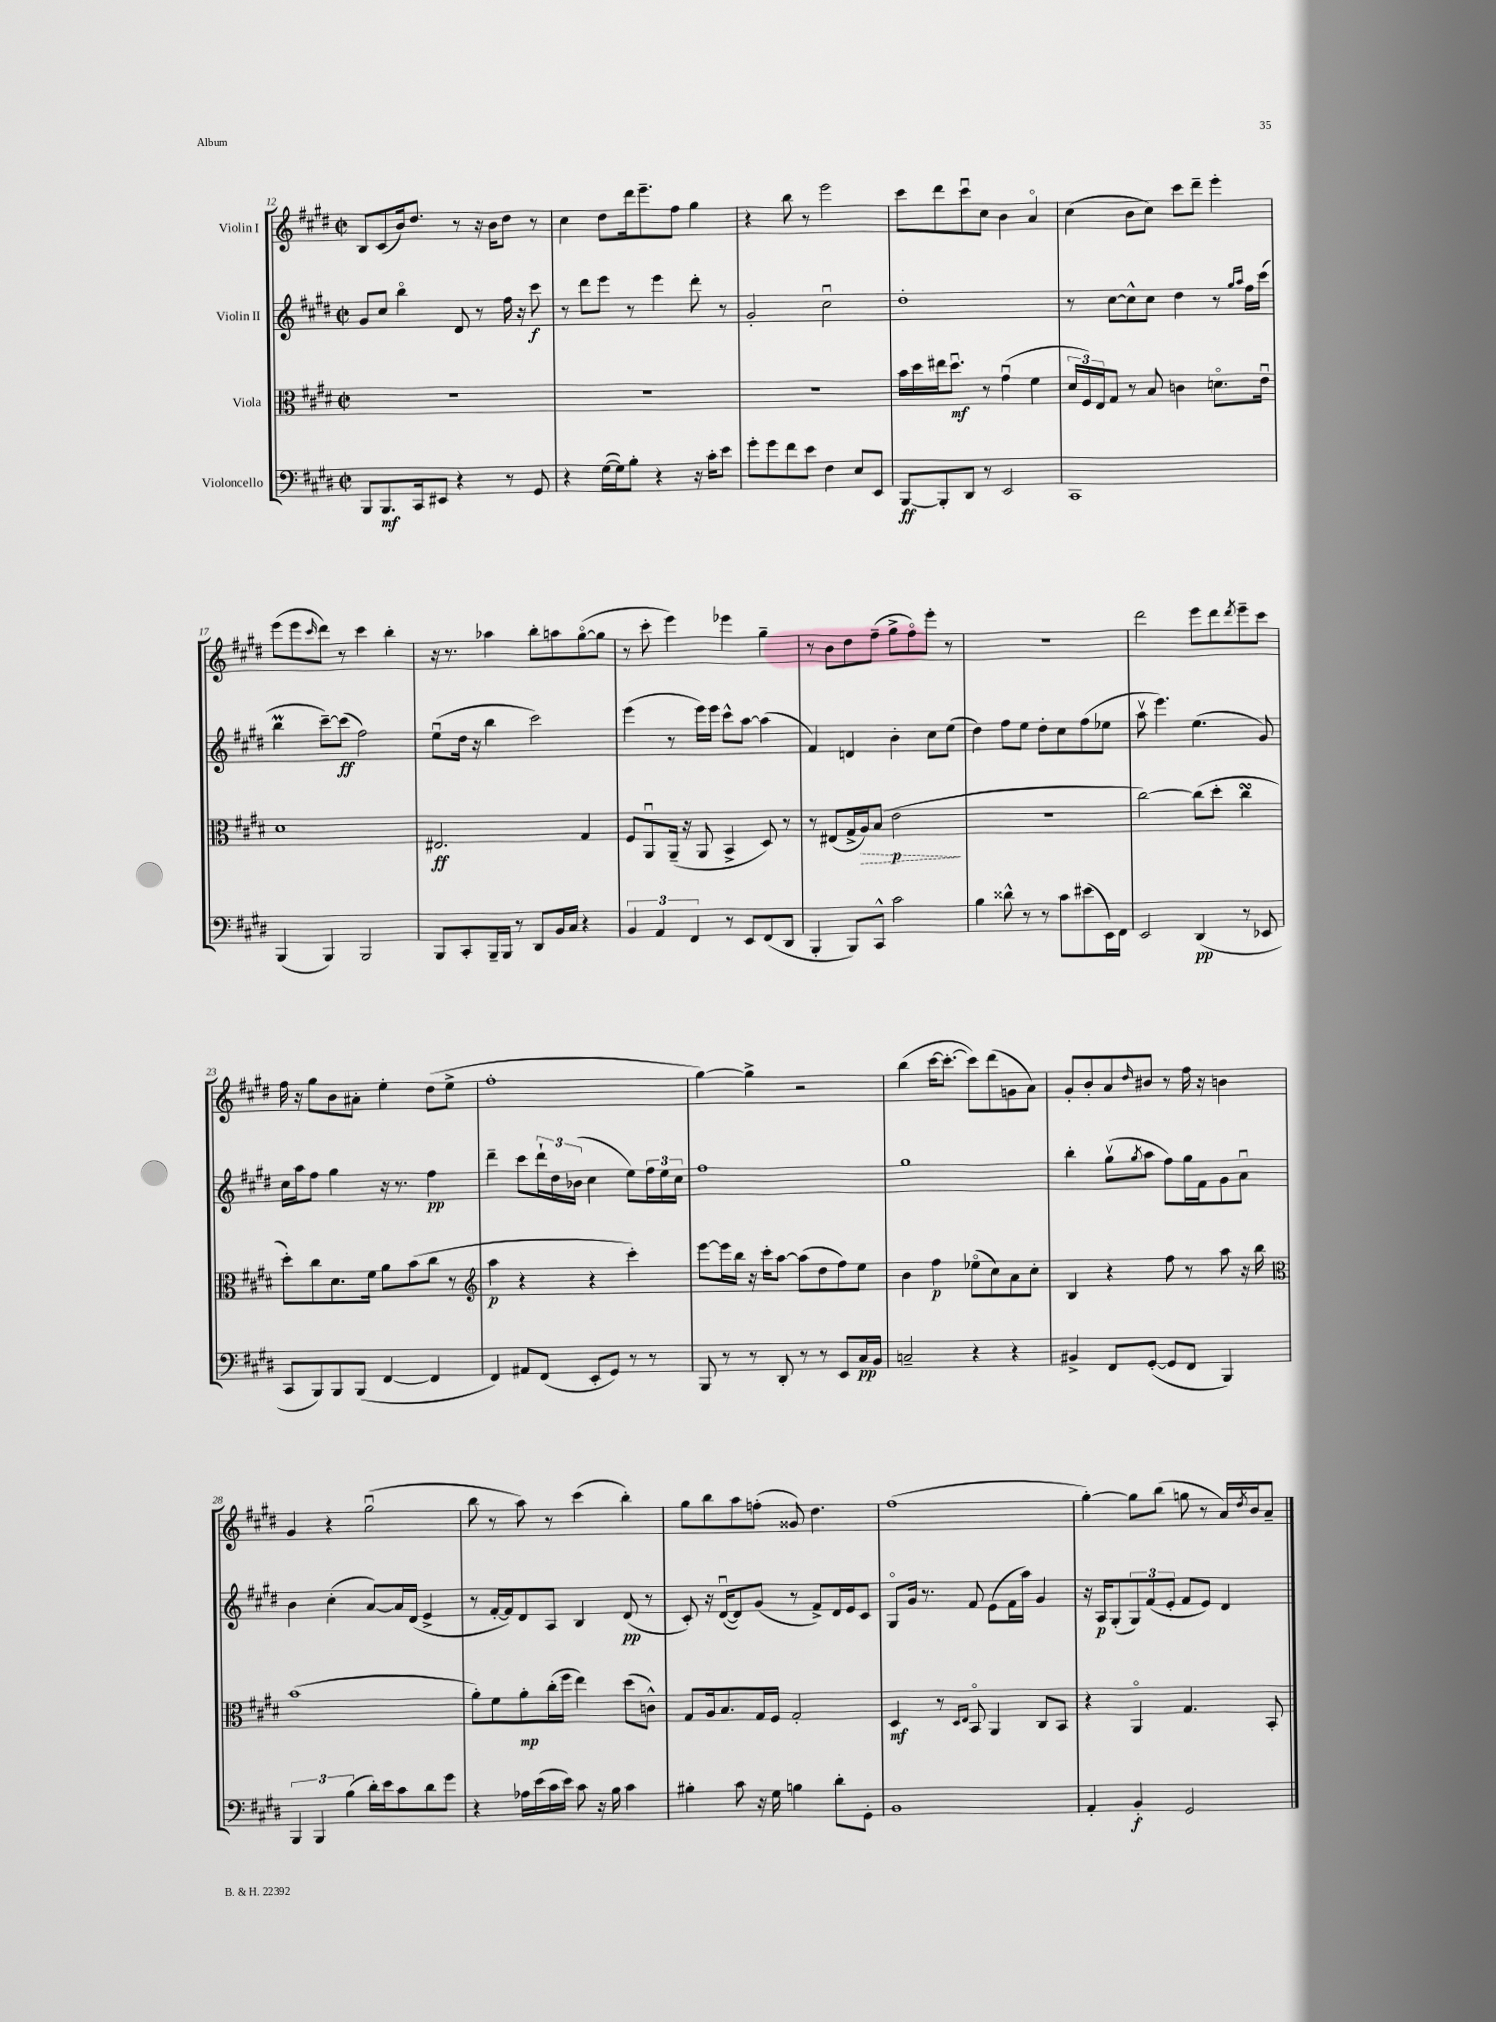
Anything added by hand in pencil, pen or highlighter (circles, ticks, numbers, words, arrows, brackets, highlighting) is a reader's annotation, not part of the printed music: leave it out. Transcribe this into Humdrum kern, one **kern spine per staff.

**kern	**kern	**kern	**kern
*staff4	*staff3	*staff2	*staff1
*clefF4	*clefC3	*clefG2	*clefG2
*k[f#c#g#d#]	*k[f#c#g#d#]	*k[f#c#g#d#]	*k[f#c#g#d#]
*M2/2	*M2/2	*M2/2	*M2/2
*met(c|)	*met(c|)	*met(c|)	*met(c|)
8BBB/L	1r	8g#/L	8B/L
8.BBB/	.	8cc#/J	(8c#/
.	.	4bbo\	16b/k)
16CC#/k	.	.	8.dd#/J
8EE#/J	.	.	.
4r	.	8d#/	8r
.	.	8r	16r
.	.	.	16b\LK
8r	.	16ff#\	8dd#\J
.	.	16r	.
8GG#/	.	8ccc#\	8r
=	=	=	=
4r	1r	8r	4cc#\
.	.	8ddd#\L	.
([16G#\LL	.	8eee\J	8dd#\L
16G#\]J)	.	.	.
8B'\J	.	8r	16ddd#\k
.	.	.	8.eee~\
4r	.	4eee\	.
.	.	.	8ff#\J
16r	.	8ddd#'\	4gg#\
16c#'\LK	.	.	.
8e\J	.	8r	.
=	=	=	=
8g#'\L	1r	2g#'/	4r
8g#\	.	.	.
8f#\	.	.	8bb\
8e\J	.	.	8r
4F#\	.	2cc#u\	2eee\
8E/L	.	.	.
8EE/J	.	.	.
=	=	=	=
[8BBB/L	16b\LL	1dd#'	8ccc#\L
.	16dd#\	.	.
8BBB'/]	16ee#\J	.	8ddd#\
.	8.dd#u\J	.	.
8DD#/J	.	.	8ccc#u\
8r	8r	.	8cc#\J
2EE/	(4g#u\	.	4b\
.	4f#\	.	4ao/
=	=	=	=
1CC#	24d#/LL	8r	(4cc#\
.	24F#/)	.	.
.	24E/J	.	.
.	8G#/J	[8cc#\L	.
.	8r	8cc#^^\]	8b\L
.	8B/	8cc#\J	8cc#\J)
.	4c\	4dd#\	8ccc#\L
.	.	.	8ddd#~\J
.	8.do\L	8r	4eee'\
.	.	16qqgg#/LL	.
.	.	16qqaa/JJ	.
.	.	16ff#\LL	.
.	16eu\Jk	(16ccc#\JJ	.
=	=	=	=
(4BBB/	1d#	4bb\	(8eee\L
.	.	.	8eee\
.	.	.	16qqccc#/
4BBB/)	.	[8ccc#~\L)	8ddd#\J)
.	.	(8ccc#\]J	8r
2BBB/	.	2ff#\)	4ccc#\
.	.	.	4bb'\
=	=	=	=
8BBB/L	2.E#/	(8eeu\L	16r
.	.	.	8.r
8CC#'/	.	16dd#\Jk	.
.	.	16r	.
16BBB~/L	.	4bb\	4aa-\
16BBB/JJ	.	.	.
8r	.	.	.
8DD#/L	.	2ccc#\)	8bb'\L
16BB/L	.	.	8aa\
16C#/JJ	.	.	.
4r	4G#/	.	([8gg#o\
.	.	.	8gg#\]J
=	=	=	=
6BB/	8F#/L	(4eee\	8r
.	8AAu/	.	8ccc#'\
6AA/	.	.	.
.	(16AA~/Jk	8r	4eee\)
.	16r	.	.
6FF#/	.	.	.
.	8AA/	16eee\LL)	.
.	.	16eee\JJ	.
8r	4BB^/	8ccc#^^\L	4eee-\
8EE/L	.	[8aa\J	.
(8FF#/	8D#/)	(4aa\]	4gg#~\
8DD#/J	8r	.	.
=	=	=	=
4BBB'/	8r	4f#/)	8r
.	(8E#/L	.	8b\L
8BBB/L)	16G#^/L	4d/	8dd#\
.	16A/J)	.	.
8CC#^^/J	(8B/J	.	(8ff#~\J
2c#\	2e\	4b'\	8gg#^\L
.	.	.	8ff#o\)
.	.	8cc#\L	8eee'\J
.	.	(8ee\J	8r
=	=	=	=
4B\	1r	4dd#\)	1r
8d##^^\	.	8ff#\L	.
8r	.	8ee\J	.
8r	.	8dd#'\L	.
8c#\L	.	8cc#\	.
(8e#\	.	(8ff#\	.
16EE\L)	.	8ee-\J	.
16FF#\JJ	.	.	.
=	=	=	=
2EE/	[2cc#\)	8aav\	2ddd#\
.	.	4.eee\)	.
(4DD#/	(8cc#\]L	(4.ee\	8eee\L
.	8dd#'\J	.	8ddd#\
.	.	.	8qddd#/
8r	4cc#\	.	8eee~\
8EE-/	.	8g#/)	8ccc#\J
=	=	=	=
8CC#/L	8dd#'\L)	16cc#\LL	16ff#\
.	.	16aa\J	16r
8BBB/)	8cc#\	8ff#\J	8gg#\L
8BBB/	8.d#\	4gg#\	8b\
(8BBB/J	.	.	8a#'\J
.	16f#\Jk	.	.
[4FF#/	8a\L	16r	4ee'\
.	.	8.r	.
.	(8b\	.	.
4FF#/]	8cc#\J	4ff#\	(8dd#\L
.	8r	.	8ee^\J
=	=	=	=
*	*clefG2	*	*
4FF#/)	4aa\	4ddd#~\	1ff#'
8AA#/L	4r	8ccc#\L	.
(8FF#/J	.	24ddd#`\L	.
.	.	24dd#\	.
.	.	(24b-\JJ	.
8EE'/L	4r	4cc#\	.
8GG#/J)	.	.	.
8r	4ccc#'\)	8ee\L)	.
8r	.	24ff#\L	.
.	.	24ee\	.
.	.	24cc#\JJ	.
=	=	=	=
8BBB/	[8eee\L	1ff#	[4gg#\)
8r	16eee\]L	.	.
.	16bb\JJ	.	.
8r	16r	.	4gg#^\]
.	16ccc#'\LK	.	.
8DD#'/	[8aa\J	.	.
8r	(8aa\]L	.	2r
8r	8dd#\	.	.
8EE/L	8ff#\)	.	.
16C#/L	8ee\J	.	.
16BB/JJ	.	.	.
=	=	=	=
2C~/	4b\	1gg#	(4bb\
.	4ff#\	.	[16ccc#\LK
.	.	.	8.ccc#'\_J
4r	(8ee-o\L	.	8ccc#\]L)
.	8cc#\)	.	(8ddd#\
4r	8a\	.	8g\
.	8cc#'\J	.	8a\J)
=	=	=	=
4BB#^/	4B/	4bb'\	8g#'/L
.	.	.	8b'/
8FF#/L	4r	(8gg#v\L	8a/
.	.	8qgg#/	16qqdd#/
([8GG#'/J	.	8aa\J	8b#/J
8GG#/]L	8ff#\	8ff#\L)	8r
8FF#/J	8r	16gg#\L	16ff#\
.	.	16f#\J	16r
4BBB/)	8aa\	8g#\	4b\
.	16r	8au\J	.
.	16bb\	.	.
=	=	=	=
*	*clefC3	*	*
6BBB/	(1b	4b\	4g#/
6BBB/	.	.	.
.	.	(4cc#'\	4r
(6B\	.	.	.
16d#'\LL)	.	[8a/L)	(2gg#u\
16e\J	.	.	.
8c#\	.	16a/]L	.
.	.	(16d#/JJ	.
8d#\	.	4e^/	.
8g#\J	.	.	.
=	=	=	=
4r	8a'\L)	8r	8bb\
.	8f#\	[16f#'/LL	8r
.	.	16f#/]J)	.
16A-\LL	8a'\	8d#/	8aa\)
(16e\	.	.	.
16c#\	(16cc#'\L	8A/J	8r
16e\JJ)	16ff#\JJ	.	.
8c#\	4ee\)	4B/	(4ccc#\
16r	.	.	.
16B\	.	.	.
4c#\	(8dd#\L	(8d#/	4bb'\)
.	8c^^\J)	8r	.
=	=	=	=
4B#'\	8G#/L	8c#'/)	8gg#\L
.	16A/k	16r	8bb\
.	8.B/	([16d#u/LK	.
8c#\	.	8d#/])	8aa\
16r	16G#/L	(8g#/J	(8ff'\J
16G#\	16F#/JJ	.	.
4B\	2G#'/	8r	8g##/)
.	.	8f#^/L)	4.dd#\
8d#'\L	.	16d#/L	.
.	.	16e/J	.
8GG#'\J	.	8c#/J	.
=	=	=	=
1BB	4D#/	8G#o/L	(1ff#
.	.	16g#/Jk	.
.	.	8.r	.
.	8r	.	.
.	16qqD#/LL	.	.
.	16qqE/JJ	.	.
.	8BBo/	8f#/	.
.	4AA/	(8e\L	.
.	.	16f#\L	.
.	.	16aa\JJ)	.
.	8C#/L	4g#/	.
.	8BB/J	.	.
=	=	=	=
4AA'/	4r	16r	[4gg#'\)
.	.	16A/LK	.
.	.	(8G#'/	.
4BB'/	4AAo/	12G#/)	8gg#\]L
.	.	(12f#/	.
.	.	.	(8bb\J
.	.	12e'/J	.
2GG#/	4.G#/	8f#/L	8gg\
.	.	8e/J)	8r
.	.	4d#/	16a/LL)
.	.	.	8qdd#/
.	.	.	16b/J
.	8BB'/	.	8a~/J
==	==	==	==
*-	*-	*-	*-
